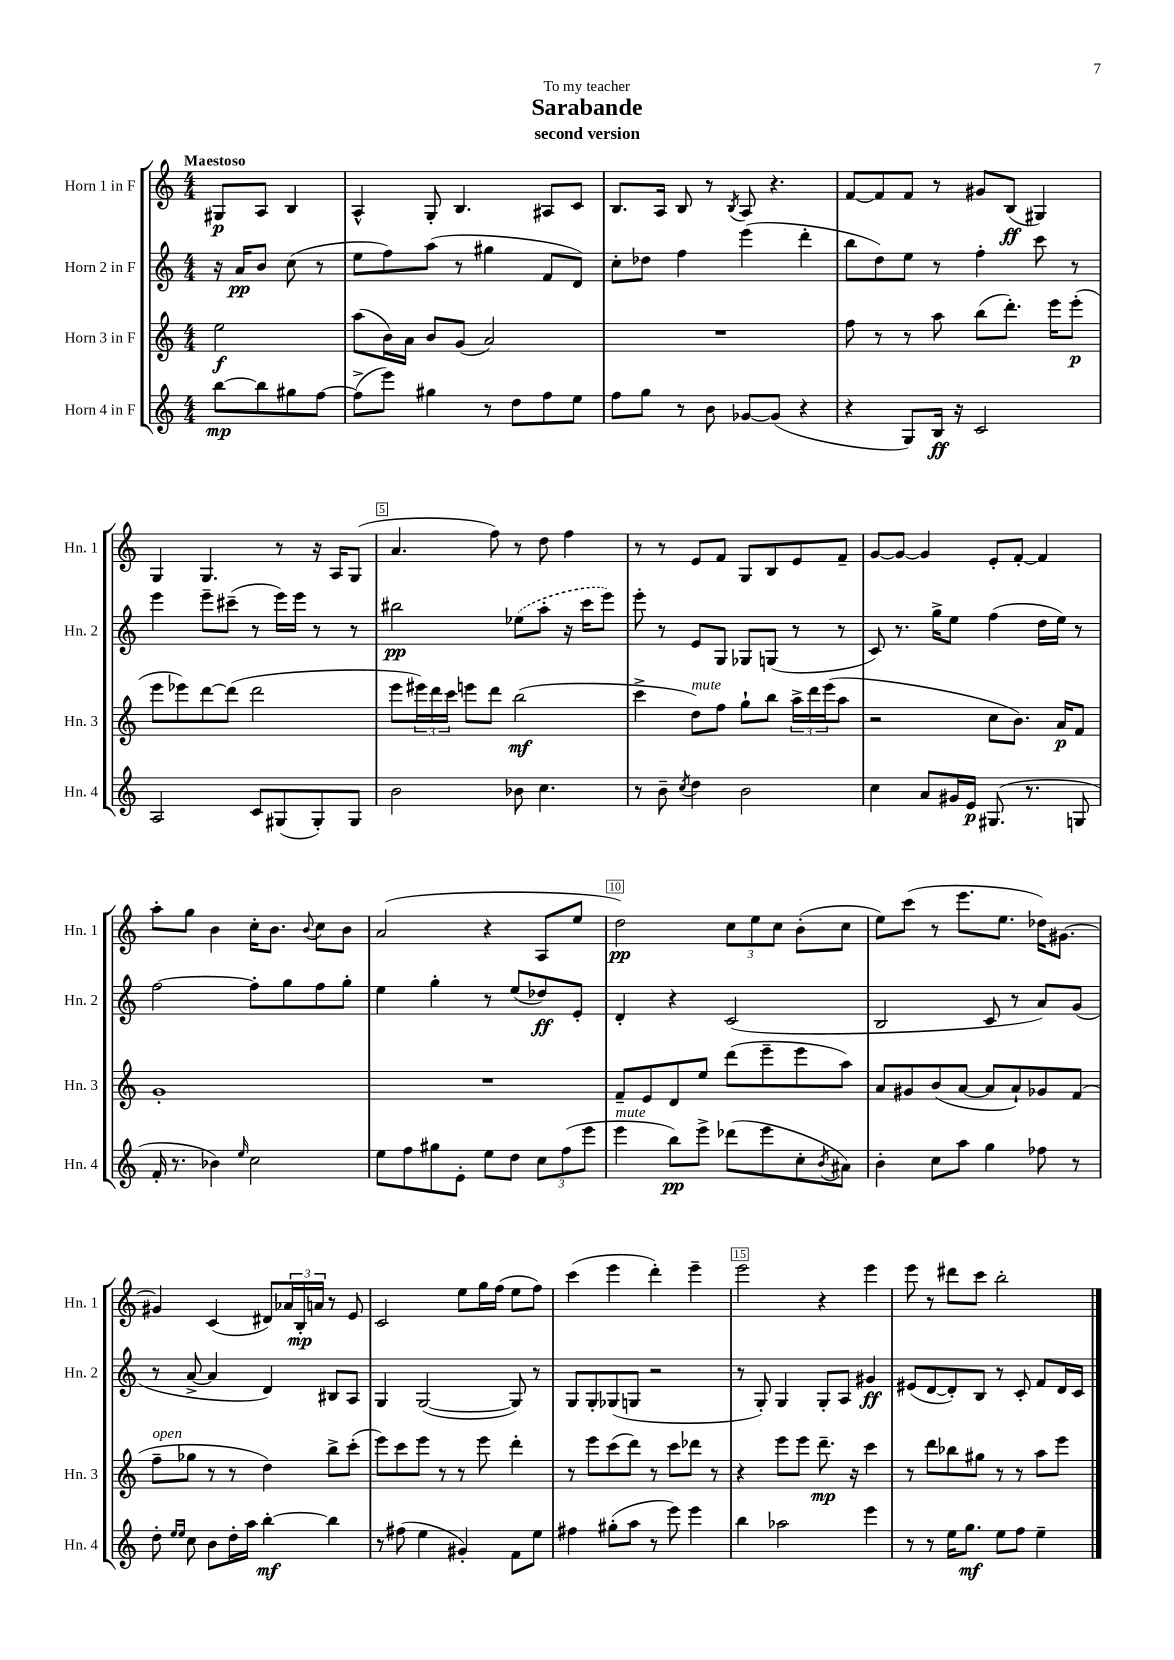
\header { title = "Sarabande" subtitle = "second version" dedication = "To my teacher" }
<<
\new StaffGroup <<
\new Staff = "s0" \with { instrumentName = "Horn 1 in F" shortInstrumentName = "Hn. 1" } {
    \clef treble \key c \major \numericTimeSignature \time 4/4 \partial 2 \tempo "Maestoso"
    gis8\p a8 b4 |
    a4-^ g8-. b4. ais8 c'8 |
    b8. a16 b8 r8 \acciaccatura { b8 } a8 r4. |
    f'8~ f'8 f'8 r8 gis'8 b8\ff( gis4) |
    g4 g4. r8 r16 a16 g8( |
    a'4. f''8) r8 d''8 f''4 |
    r8 r8 e'8 f'8 g8 b8 e'8 f'8-- |
    g'8~ g'8~ g'4 e'8-. f'8~-. f'4 |
    a''8-. g''8 b'4 c''16-. b'8. \appoggiatura { b'8 } c''8 b'8 |
    a'2( r4 a8 e''8 |
    d''2\pp) \tuplet 3/2 { c''8 e''8 c''8 } b'8-.( c''8 |
    e''8) c'''8( r8 e'''8. e''8. des''16) gis'8.~ |
    gis'4 c'4( dis'8) \tuplet 3/2 { aes'16 b16-.\mp a'16 } r8 e'8 |
    c'2 e''8 g''16 f''16( e''8 f''8) |
    c'''4( e'''4 d'''4-.) e'''4-- |
    e'''2 r4 e'''4 |
    e'''8 r8 dis'''8 c'''8 b''2-. \bar "|." |
}
\new Staff = "s1" \with { instrumentName = "Horn 2 in F" shortInstrumentName = "Hn. 2" } {
    \clef treble \key c \major \numericTimeSignature \time 4/4 \partial 2
    r16 a'16\pp b'8 c''8( r8 |
    e''8 f''8) a''8( r8 gis''4 f'8 d'8) |
    c''8-. des''8 f''4 e'''4( d'''4-. |
    b''8 d''8) e''8 r8 f''4-. c'''8 r8 |
    e'''4 e'''8-- cis'''8--( r8 e'''16) e'''16 r8 r8 |
    bis''2\pp \once \slurDashed ees''8( a''8-. r16 c'''16 e'''8) |
    e'''8-. r8 e'8 g8 ges8 g8( r8 r8 |
    c'8) r8. g''16-> e''8 f''4( d''16 e''16) r8 |
    f''2~ f''8-. g''8 f''8 g''8-. |
    e''4 g''4-. r8 e''8( des''8\ff) e'8-. |
    d'4-. r4 c'2( |
    b2 c'8 r8 a'8) g'8( |
    r8 a'8~-> a'4 d'4) bis8 a8 |
    g4 g2~( g8) r8 |
    g8 g8-. ges8( g8 r2 |
    r8 g8-.) g4 g8-. a8 gis'4\ff |
    eis'8( d'8~ d'8-.) b8 r8 c'8-. f'8 d'16 c'16 \bar "|." |
}
\new Staff = "s2" \with { instrumentName = "Horn 3 in F" shortInstrumentName = "Hn. 3" } {
    \clef treble \key c \major \numericTimeSignature \time 4/4 \partial 2
    e''2\f |
    a''8( b'16) a'16 b'8 g'8( a'2) |
    R1 |
    f''8 r8 r8 a''8 b''8( d'''8.-.) e'''16 e'''8-.\p( |
    e'''8 ees'''8) d'''8~ d'''8( d'''2 |
    e'''8 \tuplet 3/2 { eis'''16) d'''16 c'''16 } e'''8 d'''8 b''2\mf( |
    c'''4-> d''8^\markup { \italic "mute" }) f''8 g''8-! b''8 \tuplet 3/2 { a''16-> d'''16 e'''16( } a''8 |
    r2 c''8 b'8.) a'16\p f'8 |
    g'1-. |
    R1 |
    f'8-- e'8 d'8 e''8 d'''8( e'''8-- e'''8 a''8) |
    a'8 gis'8 b'8( a'8~ a'8 a'8-!) ges'8 f'8( |
    f''8--^\markup { \italic "open" } ges''8 r8 r8 d''4) b''8-> c'''8-.( |
    e'''8) c'''8 e'''8 r8 r8 e'''8 d'''4-. |
    r8 e'''8 c'''8( d'''8) r8 c'''8 des'''8 r8 |
    r4 e'''8 e'''8 d'''8.--\mp r16 c'''4 |
    r8 d'''8 bes''8 gis''8 r8 r8 a''8 e'''8 \bar "|." |
}
\new Staff = "s3" \with { instrumentName = "Horn 4 in F" shortInstrumentName = "Hn. 4" } {
    \clef treble \key c \major \numericTimeSignature \time 4/4 \partial 2
    b''8~\mp b''8 gis''8 f''8~ |
    f''8->( e'''8) gis''4 r8 d''8 f''8 e''8 |
    f''8 g''8 r8 b'8 ges'8~ ges'8( r4 |
    r4 g8) b16\ff r16 c'2 |
    a2 c'8 gis8( gis8-.) gis8 |
    b'2 bes'8 c''4. |
    r8 b'8-- \acciaccatura { c''8 } d''4 b'2 |
    c''4 a'8 gis'16 e'16\p gis8.( r8. g8 |
    f'16-. r8. bes'4) \grace { e''16 } c''2 |
    e''8 f''8 gis''8 e'8-. e''8 d''8 \tuplet 3/2 { c''8 f''8( e'''8 } |
    e'''4^\markup { \italic "mute" } b''8\pp) e'''8-> des'''8( e'''8 c''8-. \acciaccatura { b'8 } ais'8) |
    b'4-. c''8 a''8 g''4 fes''8 r8 |
    d''8-. \grace { e''16 e''16 } c''8 b'8 d''16-. a''16 b''4~-.\mf b''4 |
    r8 fis''8( e''4 gis'4-.) f'8 e''8 |
    fis''4 gis''8-.( a''8 r8 e'''8) e'''4 |
    b''4 aes''2 e'''4 |
    r8 r8 e''16 g''8.\mf e''8 f''8 e''4-- \bar "|." |
}
>>
>>
\layout { \context { \Score \override BarNumber.break-visibility = ##(#f #t #t) barNumberVisibility = #(every-nth-bar-number-visible 5) \override BarNumber.stencil = #(make-stencil-boxer 0.1 0.3 ly:text-interface::print) } }
